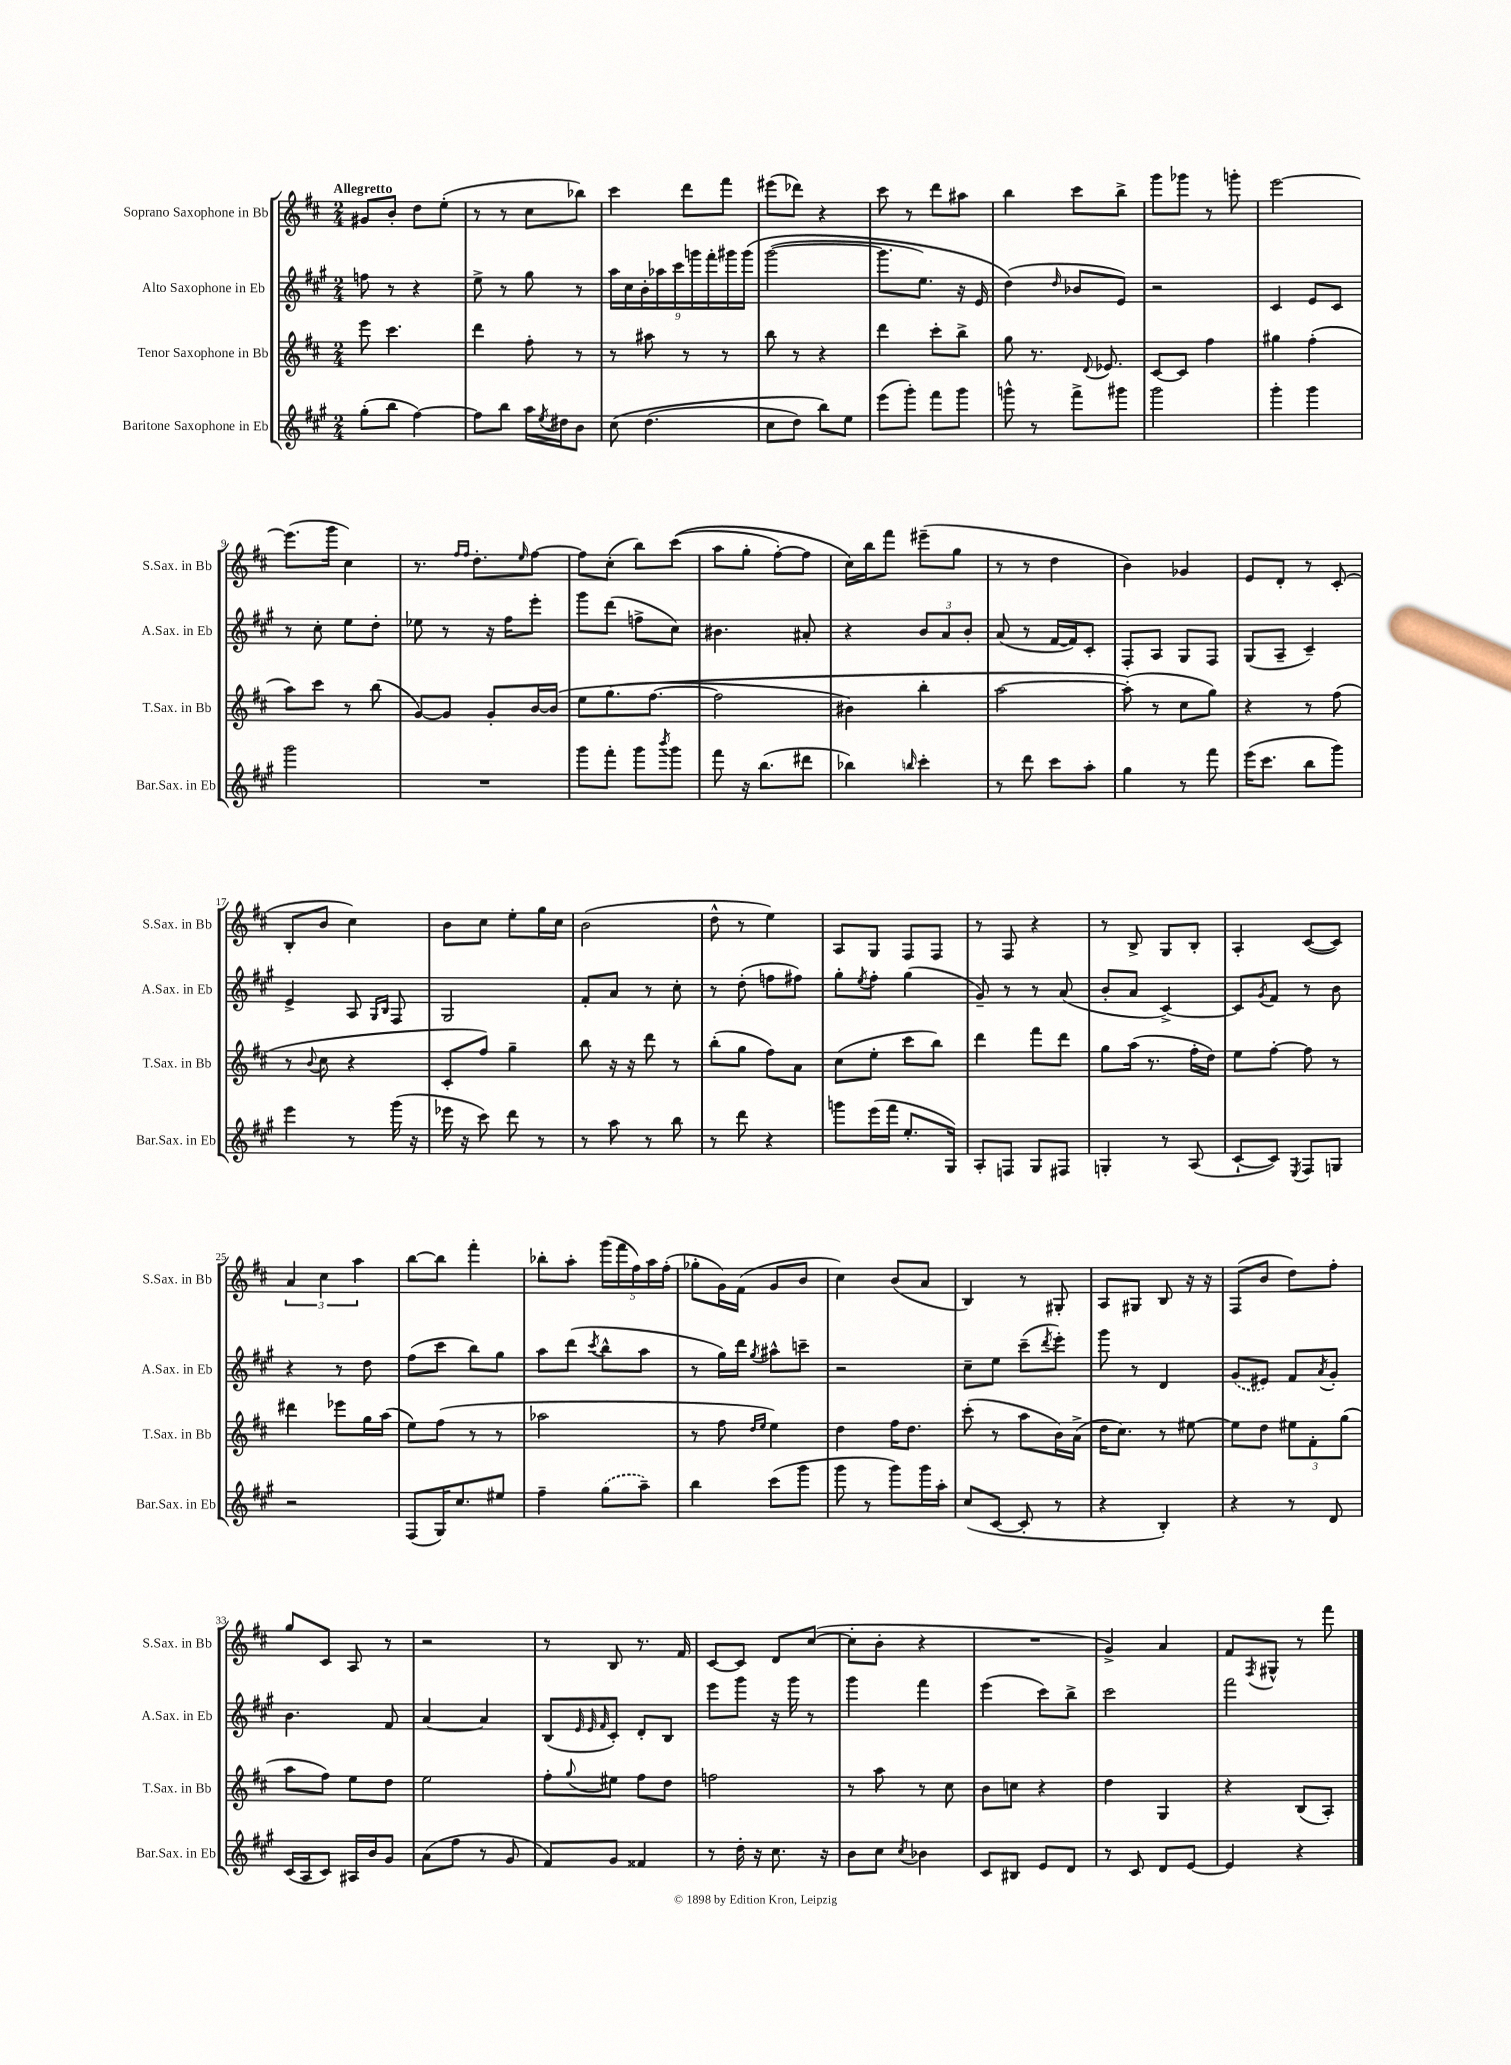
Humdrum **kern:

**kern	**kern	**kern	**kern
*part4	*part3	*part2	*part1
*staff4	*staff3	*staff2	*staff1
*I"Baritone Saxophone in Eb	*I"Tenor Saxophone in Bb	*I"Alto Saxophone in Eb	*I"Soprano Saxophone in Bb
*I'Bar.Sax. in Eb	*I'T.Sax. in Bb	*I'A.Sax. in Eb	*I'S.Sax. in Bb
*clefG2	*clefG2	*clefG2	*clefG2
*k[f#c#g#]	*k[f#c#]	*k[f#c#g#]	*k[f#c#]
*M2/4	*M2/4	*M2/4	*M2/4
=1	=1	=1	=1
!	!	!	!LO:TX:a:B:t=Allegretto
(8gg#'\L	8eee\	8ffn\	8g#X/L
8bb\J	4.ccc#\	8r	8b'/J
[4ff#\)	.	4r	8dd\L
.	.	.	(8ee'\J
=2	=2	=2	=2
8ff#\L]	4ddd\	8ee^\	8r
8bb\J	.	8r	8r
16aa\LL	8ff#'\	8gg#\	8cc#\L
8qee/	.	.	.
16dd#X\J	.	.	.
8b\J	8r	8r	8bb-X\J)
=3	=3	=3	=3
(8cc#\	8r	18aa\LL	4ccc#\
.	.	18cc#\	.
.	.	18b'\	.
(4.dd\	8aa#X\	.	.
.	.	18aa-X\	.
.	.	18ccc#\	.
.	8r	.	8ddd\L
.	.	18gggn\	.
.	.	18fff#'\	.
.	8r	.	8fff#\J
.	.	18ggg#X\	.
.	.	(18ggg#\JJ	.
=4	=4	=4	=4
8cc#\L	8bb\	([2ggg#\	(8eee#X\L
8dd\J)	8r	.	8ddd-X\J)
8bb\L)	4r	.	4r
8ee\J	.	.	.
=5	=5	=5	=5
(8eee\L	4ddd\	8.ggg#\L]	8ccc#\
8ggg#'\J)	.	.	8r
.	.	8.ee\J)	.
8fff#\L	8ccc#'\L	.	8ddd\L
8ggg#\J	8bb^\J	16r	8aa#X\J
.	.	16e/	.
=6	=6	=6	=6
8gggn^^\	8gg\	(4dd\)	4bb\
8r	8.r	.	.
.	.	16qqdd/	.
8fff#^\L	.	8b-X/L	8ccc#\L
.	8qqd/	.	.
.	8.e-X/	.	.
8ggg#X\J	.	8e/J)	8bb^\J
=7	=7	=7	=7
2ggg#\	[8c#/L	2r	8ggg\L
.	8c#/J]	.	8ggg-X\J
.	4ff#\	.	8r
.	.	.	8gggn'\
=8	=8	=8	=8
4ggg#'\	4gg#X\	4c#/	[2eee\
4ggg#\	(4ff#'\	8e/L	.
.	.	8c#/J	.
!!LO:LB:g=z
=9	=9	=9	=9
2ggg#\	8aa\L)	8r	(8.eee\L]
.	8ccc#\J	8cc#'\	.
.	.	.	16ggg\Jk
.	8r	8ee\L	4cc#\)
.	(8bb\	8dd'\J	.
=10	=10	=10	=10
2r	[8g/L)	8ee-X\	8.r
.	8g/J]	8r	.
.	.	.	16qqff#/LL
.	.	.	16qqff#/JJ
.	.	.	8.dd'\L
.	8g'/L	16r	.
.	.	16ff#\KL	.
.	.	.	16qqee/
.	[16b/L	8eee'\J	[8ff#\J
.	(16b/JJ]	.	.
=11	=11	=11	=11
8ggg#\L	8ee\L	8ggg#\L	8ff#\L]
8fff#'\J	(8.gg\	(8ddd\J	(8cc#'\J
8ggg#\L	.	8ffn^\L	8bb\L)
.	[8.ff#\J	.	.
8qbbb/	.	.	.
8ggg#\J	.	8cc#\J)	((8ccc#\J
=12	=12	=12	=12
8fff#\	2ff#\]	4.b#X\	8aa\L
16r	.	.	8gg'\J
(8.bb\L	.	.	.
.	.	.	[8ff#'\L)
8ddd#X\J	.	8a#X'/	8ff#\J]
=13	=13	=13	=13
4bb-X\)	4b#X\)	4r	16cc#\LL)
.	.	.	16bb\J
.	.	.	8fff#\J
16qqbbn/	.	.	.
4ccc#'\	4bb'\	12b/L	(8eee#X~\L
.	.	12a/	.
.	.	.	8gg\J
.	.	12b'/J	.
=14	=14	=14	=14
8r	[2aa\	(8a/	8r
8ddd\	.	8r	8r
8ccc#\L	.	[16f#/LL	4dd\
.	.	16f#/J])	.
8aa'\J	.	8c#'/J	.
=15	=15	=15	=15
4gg#\	(8aa'\])	8F#'/L	4b\)
.	8r	8A/J	.
8r	8cc#\L	8G#/L	4g-X/
8fff#\	8gg\J)	8F#/J	.
=16	=16	=16	=16
(16eee\KL	4r	(8G#/L	8e/L
8.ccc#\J	.	.	.
.	.	8A~/J	8d'/J
8bb\L	8r	4c#~/)	8r
8ggg#\J)	(8ff#\	.	(8c#'/
!!LO:LB:g=z
=17	=17	=17	=17
4eee\	8r	4e^/	8B'/L
.	8qqb/	.	.
.	8cc#\	.	8b/J
8r	4r	8A/	4cc#\)
.	.	16qqG#/LL	.
.	.	16qqB/JJ	.
(16ggg#\	.	8F#/	.
16r	.	.	.
=18	=18	=18	=18
16eee-X\	8c#'/L	2G#/	8b\L
16r	.	.	.
8ccc#\)	8ff#/J)	.	8cc#\J
8ddd\	4gg~\	.	8ee'\L
8r	.	.	16gg\L
.	.	.	16cc#\JJ
=19	=19	=19	=19
8r	8bb\	8f#'/L	(2b\
8aa\	16r	8a/J	.
.	16r	.	.
8r	8ddd\	8r	.
8bb\	8r	8cc#'\	.
=20	=20	=20	=20
8r	(8bb'\L	8r	8dd^^\
8ddd\	8gg\J	(8dd'\	8r
4r	8ff#\L)	8ffn\L	4ee\)
.	8a\J	8ff#X\J)	.
=21	=21	=21	=21
8gggn\L	(8cc#\L	8gg#'\L	8A/L
.	.	8qee/	.
(16eee\L	8ee'\J	8ff#'\J	8G/J
16fff#\JJ	.	.	.
8.ee'/L	8ccc#\L	(4gg#\	8F#/L
.	8bb\J)	.	8F#/J
16G#/Jk)	.	.	.
=22	=22	=22	=22
8A'/L	4ddd\	8g#~/)	8r
8Fn/J	.	8r	8F#/
8G#/L	8fff#\L	8r	4r
8F#X/J	8ddd\J	(8a/	.
=23	=23	=23	=23
4Gn'/	8gg\L	8b'/L	8r
.	(16aa\Jk	8a/J	8B^/
.	8.r	.	.
8r	.	[4c#^/)	8G/L
(8A/	16ff#'\LL	.	8B'/J
.	16dd\JJ)	.	.
=24	=24	=24	=24
[8c#`/L	8ee\L	8c#/L]	4A'/
.	.	8qg#/	.
8c#/J])	[8ff#'\J	8f#/J	.
8qE/	.	.	.
8F#/L	8ff#\]	8r	([8c#/L
8Gn/J	8r	8b\	8c#/J])
!!LO:LB:g=z
=25	=25	=25	=25
2r	4ddd#X\	4r	6a/
.	.	.	6cc#\
.	8eee-X\L	8r	.
.	.	.	6aa\
.	16gg\L	8dd\	.
.	(16aa\JJ	.	.
=26	=26	=26	=26
(8F#/L	8ee\L)	(8ff#\L	[8bb\L
16G#/K)	(8ff#\J	8ccc#\J	8bb\J]
8.cc#/	.	.	.
.	8r	8bb\L)	4fff#'\
8ee#X/J	8r	8gg#\J	.
=27	=27	=27	=27
4ff#~\	2aa-X\	8aa\L	8bb-X'\L
.	.	(8ddd\J	8aa'\J
.	.	8qccc#/	.
(8gg#\L	.	8bb^^\L	(20ggg\LL
.	.	.	20fff#\
.	.	.	20ff#\)
8aa~\J)	.	8aa\J	.
.	.	.	20aa\
.	.	.	(20ff#'\JJ
=28	=28	=28	=28
4bb\	8r	8r	8gg-X'\L
.	8ff#\	16gg#\LL)	16g\L)
.	.	16ddd\JJ	(16f#\JJ
.	16qqdd/LL	.	.
.	16qqee/JJ	8qgg#/	.
(8ccc#\L	4ee\)	8aa#X^^\L	8g/L
8ggg#\J	.	8cccn~\J	8b/J
=29	=29	=29	=29
8ggg#\	4dd\	2r	4cc#\)
8r	.	.	.
8ggg#\L)	16ff#\KL	.	(8b/L
.	8.dd\J	.	.
16ggg#\L	.	.	8a/J
16aa'\JJ	.	.	.
=30	=30	=30	=30
(8cc#/L	(8ccc#'\	8cc#~\L	4B/)
[8c#/J	8r	8ee\J	.
8c#'/]	8aa\L	(8ccc#~\L	8r
.	.	8qddd/	.
8r	16b\L)	8eee'\J)	8G#X'/
.	(16a^\JJ	.	.
=31	=31	=31	=31
4r	16dd\KL	8ggg#\	8A/L
.	8.cc#\J)	.	.
.	.	8r	8G#X/J
4B'/)	8r	4d/	8B/
.	[8ee#X\	.	16r
.	.	.	16r
=32	=32	=32	=32
4r	8ee#\L]	(8g#/L	(8F#/L
.	8dd\J	8e#X/J)	8b/J
8r	12ee#X\L	8f#/L	8dd\L)
.	12f#'\	.	.
.	.	8qa/	.
8d/	.	8g#'/J	8ff#'\J
.	(12gg\J	.	.
!!LO:LB:g=z
=33	=33	=33	=33
(16c#/LL	8aa\L	4.b\	8gg/L
16A/J	.	.	.
8c#/J)	8ff#\J)	.	8c#/J
16A#X/LL	8ee\L	.	8A/
16b/J	.	.	.
8g#/J	8dd\J	8f#/	8r
=34	=34	=34	=34
(8a\L	2ee\	[4a/	2r
8ff#\J	.	.	.
8r	.	4a/]	.
8g#/	.	.	.
=35	=35	=35	=35
8f#/L)	8ff#'\L	(8B/L	8r
.	.	32qqe/	.
.	.	32qqe/	.
.	8qqgg/	32qqf#/	.
8g#/J	8ee#X\J	8c#'/J)	8B/
4f##X/	8ff#\L	8d'/L	8.r
.	8dd\J	8B/J	.
.	.	.	16f#/
=36	=36	=36	=36
8r	2ffn\	8eee\L	[8c#/L
16dd'\	.	8ggg#\J	8c#/J]
16r	.	.	.
8.cc#\	.	16r	8d/L
.	.	16ggg#\	.
.	.	8r	([8cc#/J
16r	.	.	.
=37	=37	=37	=37
8b\L	8r	4ggg#\	8cc#'\L]
8cc#\J	8aa\	.	8b'\J
8qcc#/	.	.	.
4b-X\	8r	4fff#\	4r
.	8cc#\	.	.
=38	=38	=38	=38
8c#/L	8b\L	(4eee\	2r
8B#X/J	8ccn\J	.	.
8e/L	4r	8ccc#\L)	.
8d/J	.	8bb^\J	.
=39	=39	=39	=39
8r	4dd\	2ccc#\	4g^/)
8c#/	.	.	.
8d/L	4G/	.	4a/
[8e/J	.	.	.
=40	=40	=40	=40
4e/]	4r	2fff#\	8f#/L
.	.	.	8qF#/
.	.	.	8G#X^^/J
4r	(8B/L	.	8r
.	8A'/J)	.	8fff#\
==	==	==	==
*-	*-	*-	*-
